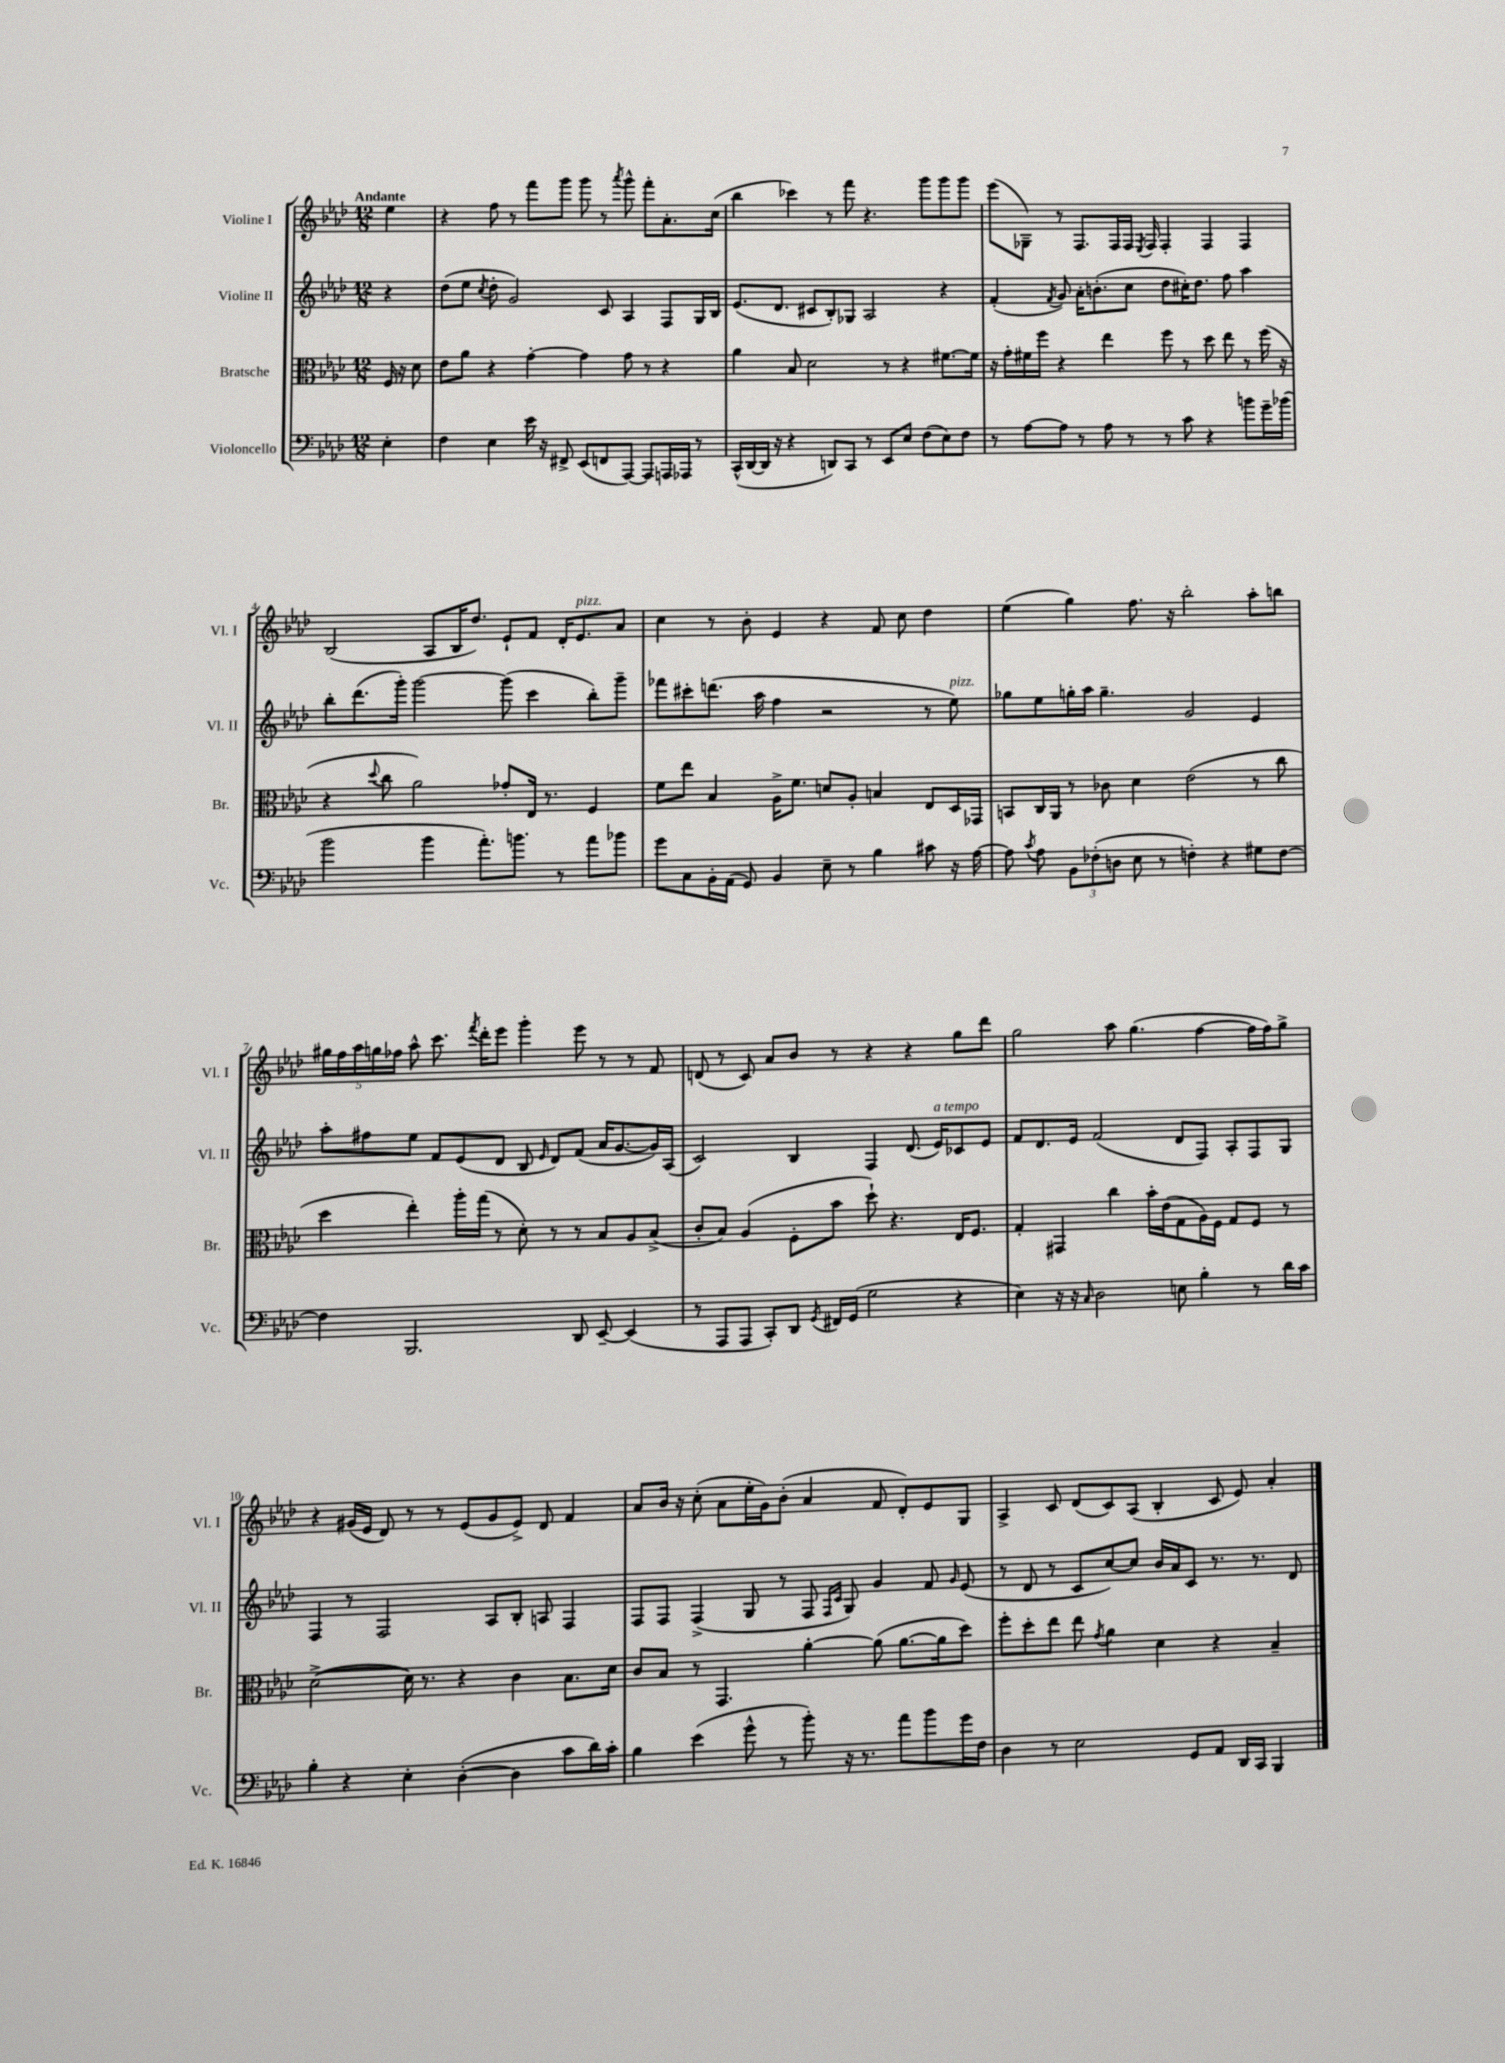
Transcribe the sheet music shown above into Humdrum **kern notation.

**kern	**kern	**kern	**kern
*staff4	*staff3	*staff2	*staff1
*clefF4	*clefC3	*clefG2	*clefG2
*k[b-e-a-d-]	*k[b-e-a-d-]	*k[b-e-a-d-]	*k[b-e-a-d-]
*M12/8	*M12/8	*M12/8	*M12/8
4E-'	16F	4r	4ee-
.	16r	.	.
.	8d-	.	.
=	=	=	=
4F	8e-	(8dd-	4r
.	8a-	8ee-	.
.	.	8qcc	.
4E-	4r	8dd-'	8ff
.	.	2g)	8r
16e-	[4g'	.	8fff
16r	.	.	.
8FF#^	.	.	8ggg
(8EE-	4g]	.	8ggg
8FF	.	8c	8r
.	.	.	8qaaa-
[8AAA-)	8g	4A-	8ggg^^
8AAA-]	8r	.	8fff'
16AAA	4r	8F	8.a-'
16AAA-	.	.	.
8r	.	16G	.
.	.	16B-	(16cc
=	=	=	=
(16CC^^	4a-	(8.e-	4bb-
[16DD-	.	.	.
16DD-]	.	.	.
16r	.	8.d-	.
4r	8B-	.	4ccc-)
.	2d-	8c#	.
8DD)	.	8B-')	8r
8CC	.	8G-	8fff
8r	.	2A-	4.r
8EE-	8r	.	.
8E-	4r	.	.
(8F	.	.	8ggg
8E-)	[8.f#	4r	8ggg
8F	.	.	8ggg
.	16f#]	.	.
=	=	=	=
8r	16r	(4f'	(8eee-
.	16g'	.	.
[8A-	16f#	.	8G-~)
.	16ff	.	.
.	.	8qf	.
8A-]	4r	8g)	8r
8r	.	16a-'	8.F
.	.	(8.b'	.
8A-	4ee-	.	.
.	.	.	16F
8r	.	8cc	16F
.	.	.	8qE-
.	.	.	16F
8r	8ff	8dd-	4F'
8c	8r	16cc#')	.
.	.	8.dd-	.
4r	8dd-	.	4F
.	8ee-	8ff	.
8b	8r	4aa-	4F
16g~	(16ff	.	.
(16b-	16r	.	.
=	=	=	=
2b-	4r	8bb-'	(2B-
.	.	(8.ddd-	.
.	8qqdd-	.	.
.	8cc	.	.
.	.	16ggg')	.
.	2a-)	[2ggg	.
4b-	.	.	8A-
.	.	.	16B-
.	.	.	8.dd-)
8.a-')	.	.	.
.	8g-'	(8ggg]	8e-`
8.b	.	.	.
.	16E-	4ccc	8f
.	8.r	.	.
8r	.	.	16d-'
.	.	.	8.e-
8a-	4F	8bb-')	.
8b-	.	8ggg~	8a-
=	=	=	=
8g	8f	8fff-	4cc
8C	8ee-	8ccc#'	.
16BB-'	4B-	(8.ddd	8r
(16AA-	.	.	.
8GG)	.	.	8b-'
.	.	16aa-	.
4BB-	16A-^	4ff	4e-
.	8.f	.	.
8E-~	8d	2r	4r
8r	8A-'	.	.
4B-	4B	.	8f
.	.	.	8cc
8c#	8E-	8r	4dd-
16r	16D-	8ee-)	.
[16A-	16GG-	.	.
=	=	=	=
8A-]	8BB	8gg-	(4ee-
8qc	.	.	.
8A-	16C	8ee-	.
.	16AA-	.	.
12BB-	8r	16gg'	4gg)
.	.	16aa-	.
(12F-'	.	.	.
.	8c-	4.gg~	.
12D	.	.	.
8E-	4d-	.	8.ff
8r	.	.	.
.	.	.	16r
4F')	(2e-	2g	2bb-'
4r	.	.	.
8G#	8r	4e-	8aa-'
[8F	8cc	.	8bb
=	=	=	=
4F]	4dd-	8aa-'	20gg#
.	.	.	20ff
.	.	.	20aa-
.	.	8ff#	.
.	.	.	20gg
.	.	.	20ff-
2.BBB-	4ee-')	8ee-	8aa-^^
.	.	8f	8.ccc
.	16aa-'	(8e-	.
.	.	.	8qfff
.	(16gg	.	16ddd-'
.	8r	8d-	8eee-
.	8d-')	8B-	4ggg'
.	.	16qqe-	.
.	8r	8d-)	.
8DD-	8r	(8f	8eee-
[8EE-~	8B-	16a-	8r
.	.	[8.g	.
(4EE-]	8A-	.	8r
.	(8B-^	16g])	8f
.	.	(16A-	.
=	=	=	=
8r	8c'	2c)	(8d
8AAA-	8B-)	.	8r
8AAA-	(4A-	.	8c)
8CC')	.	.	8a-
8DD-	8F'	4B-	8b-
8qGG	.	.	.
16FF#	8b-	.	8r
(16GG	.	.	.
2G	8dd-`)	4F	4r
.	4.r	.	.
.	.	(8.d-	4r
.	.	16e-)	.
4r	16E-	8c-	8gg
.	8.F	.	.
.	.	8e-	8ddd-
=	=	=	=
4E-)	4G'	8f	2gg
.	.	8.d-	.
16r	4GG#	.	.
16r	.	16e-	.
16qqC	.	.	.
2D-	.	(2f	.
.	4cc	.	8aa-
.	.	.	(4.gg
.	16b-'	.	.
.	(16e-	.	.
8E	8G	8d-	.
4B-'	16A-)	8F)	[4ff
.	16F	.	.
.	8G	8A-'	.
8r	8F	8F	16ff]
.	.	.	16ff)
16d-	8r	8G	8gg^
16c	.	.	.
=	=	=	=
4B-'	([2d-^	4F	4r
4r	.	8r	(16g#
.	.	.	16e-
.	.	2F	8d-)
4E-'	16d-])	.	8r
.	8.r	.	.
.	.	.	8r
([4D-'	4r	.	(8e-
.	.	8A-	8g#
4D-]	4c	8B-'	8e-^)
.	.	8A	8d-
8c	8.B-	4F	4f
16d-)	.	.	.
16c'	16d-	.	.
=	=	=	=
4B-	8c	8F	8a-
.	8B-	8F	16b-
.	.	.	16r
(4e-	8r	(4F^	(8cc'
.	4.GG	.	8a-
8g^^	.	8G	16ee-'
.	.	.	16g)
8r	.	8r	(8b-'
8b-')	[4a-'	8F	4a-
.	.	16qqF	.
.	.	16qqc	.
16r	.	8G)	.
8.r	.	.	.
.	(8a-]	4g	8f
8a-	[8.a-	.	8d-')
8b-	.	8f	8e-
.	16a-]	.	.
.	.	16qqg	.
16g	8dd-)	(8e-	8G
16F	.	.	.
=	=	=	=
4D-	8ff'	8r	4A-^
.	8dd-'	8d-	.
8r	8ee-	8r	8c
2E-	8ee-	8c	(8d-
.	8qg	.	.
.	4a-	[8cc)	8c)
.	.	8cc]	(8A-
.	4d-	16b-	4B-'
.	.	16a-	.
8GG	.	8c	.
8AA-	4r	8.r	8c
16DD-	.	.	8e-)
16CC	.	8.r	.
4BBB-	4B-~	.	4a-'
.	.	8d-	.
==	==	==	==
*-	*-	*-	*-
